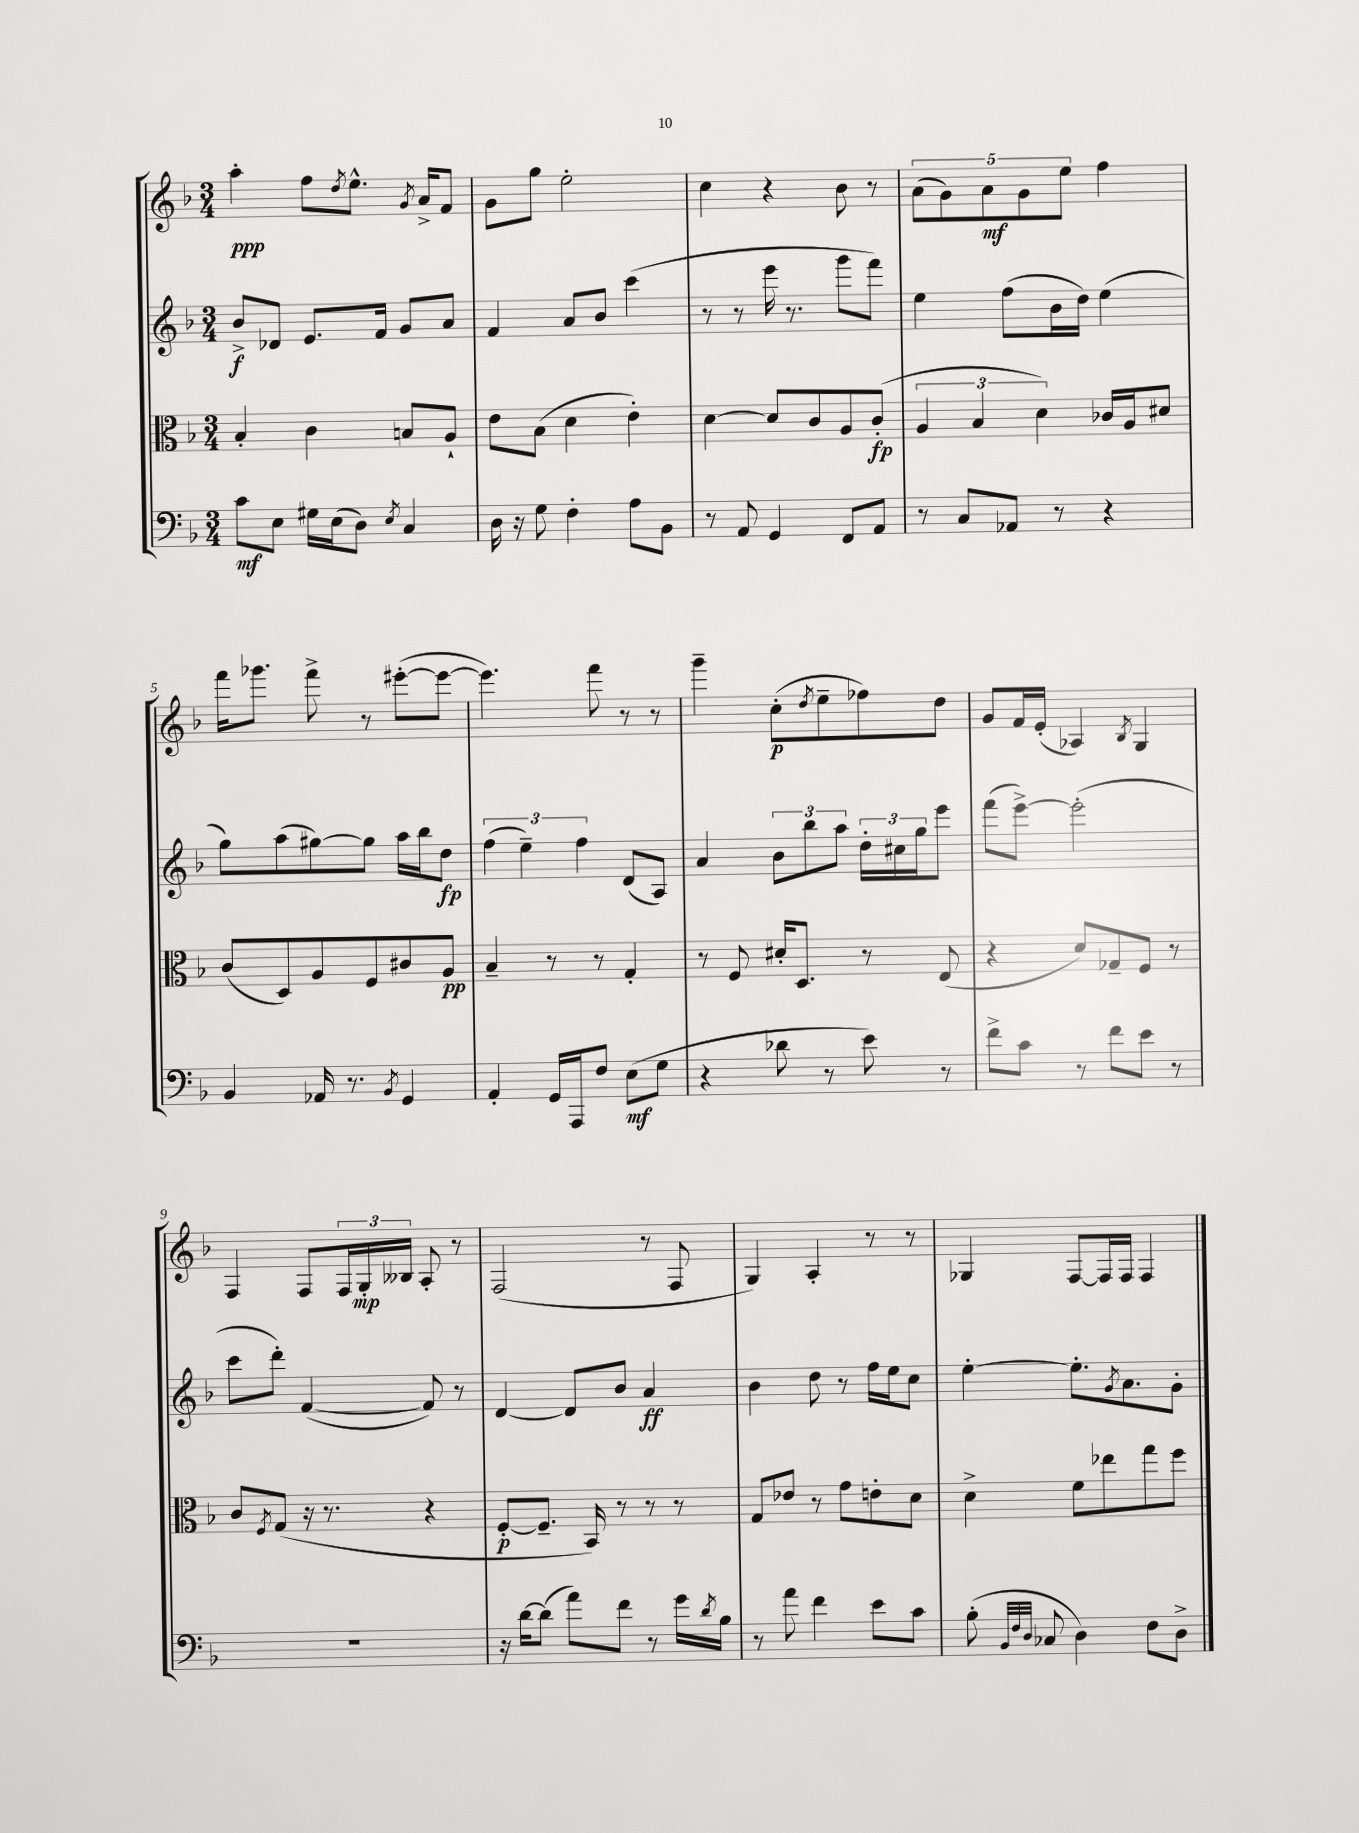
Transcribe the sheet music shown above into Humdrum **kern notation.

**kern	**kern	**kern	**kern
*staff4	*staff3	*staff2	*staff1
*clefF4	*clefC3	*clefG2	*clefG2
*k[b-]	*k[b-]	*k[b-]	*k[b-]
*M3/4	*M3/4	*M3/4	*M3/4
8c\L	4B-'/	8b-^/L	4aa'\
8E\J	.	8d-/J	.
16G#\LL	4c\	8.e/L	8ff\L
(16E\J	.	.	.
.	.	.	8qdd/
8D\J)	.	.	8.ee^^\J
.	.	16f/Jk	.
8qE/	.	.	.
4C/	8B/L	8g/L	.
.	.	.	8qg/
.	.	.	16a^/LK
.	8A`/J	8a/J	8f/J
=	=	=	=
16D\	8e\L	4f/	8g\L
16r	.	.	.
8G\	(8B-\J	.	8gg\J
4F'\	4d\	8a/L	2ee'\
.	.	8b-/J	.
8A\L	4e'\)	(4ccc\	.
8BB-\J	.	.	.
=	=	=	=
8r	[4d\	8r	4cc\
8AA/	.	8r	.
4GG/	8d/]L	16eee\	4r
.	.	8.r	.
.	8c/	.	.
8FF/L	8A/	8ggg\L	8b-\
8AA/J	(8c'/J	8fff\J)	8r
=	=	=	=
8r	6A/	4ee\	(10a\L
.	.	.	10g\)
8C/L	.	.	.
.	6B-/	.	.
.	.	.	10a\
8AA-/J	.	(8ff\L	.
.	.	.	10g\
.	6d\)	.	.
8r	.	16b-\L	.
.	.	.	10ee\J
.	.	16dd\JJ)	.
4r	16c-/LL	(4ee\	4ff\
.	16A/J	.	.
.	8d#/J	.	.
=	=	=	=
4BB-/	(8c/L	8gg\L)	16fff\LK
.	.	.	8.ggg-\J
.	8D/)	(8aa\	.
16AA-/	8A/	[8gg#\)	8fff^\
8.r	.	.	.
.	8F/	8gg#\]J	8r
8qBB-/	.	.	.
4GG/	8c#/	16aa\LL	([8eee#'\L
.	.	16bb-\J	.
.	8A/J	8dd\J	8eee#\_J
=	=	=	=
4AA'/	4B-~/	(6ff\	4.eee#\])
.	.	6ee~\)	.
16GG/LL	8r	.	.
16AAA/J	.	.	.
.	.	6ff\	.
8F/J	8r	.	8fff\
(8E\L	4G'/	(8d/L	8r
8G\J	.	8A/J)	8r
=	=	=	=
4r	8r	4a/	4ggg~\
.	8F/	.	.
8d-\	16d#'/LK	12b-\L	(8cc'\L
.	8.D/J	.	.
.	.	12bb-\	.
.	.	.	8qdd/
8r	.	.	8ee~\
.	.	12aa\J	.
8e\)	8r	24dd'\LL	8ff-\)
.	.	24cc#\	.
.	.	24gg\J	.
8r	(8E/	8eee\J	8dd\J
=	=	=	=
8f^\L	4r	(8fff\L	8g/L
8c\J	.	[8eee^\J)	16f/L
.	.	.	(16e'/JJ
8r	8d/L)	(2eee'\]	4A-/)
8f\L	8G-~/	.	.
.	.	.	8qB-/
8e\J	8F/J	.	4G/
8r	8r	.	.
=	=	=	=
2.r	8c/L	8ccc\L	4F/
.	8qF/	.	.
.	(8G/J	8ddd'\J)	.
.	16r	([4f/	8F/L
.	8.r	.	.
.	.	.	24F/L
.	.	.	24G'/
.	.	.	24B--/JJ
.	4r	8f/])	8A'/
.	.	8r	8r
=	=	=	=
16r	[8F'/L	[4d/	(2F/
[16d\LK	.	.	.
(8d\]J	8.F~/]J	.	.
8a\L)	.	8d/]L	.
.	16BB-/)	.	.
8f\J	8r	8b-/J	.
8r	8r	4a/	8r
16g\LL	8r	.	8F/
8qd/	.	.	.
16B-\JJ	.	.	.
=	=	=	=
8r	8G/L	4b-\	4G/)
8a\	8e-/J	.	.
4f\	8r	8dd\	4A'/
.	8g\L	8r	.
8e\L	8e'\	16ff\LL	8r
.	.	16ee\J	.
8c\J	8d\J	8cc\J	8r
=	=	=	=
(8B-'\	4d^\	[4ee'\	4G-/
32qqBB-/LLL	.	.	.
32qqF/	.	.	.
32qqD/JJJ	.	.	.
8C-/	.	.	.
4D\)	8f\L	8.ee'\]L	[8F/L
.	8ee-\	.	16F/]L
.	.	8qg/	.
.	.	8.a\	16F/JJ
8F\L	8gg\	.	4F/
8D^\J	8ff\J	8g'\J	.
==	==	==	==
*-	*-	*-	*-
